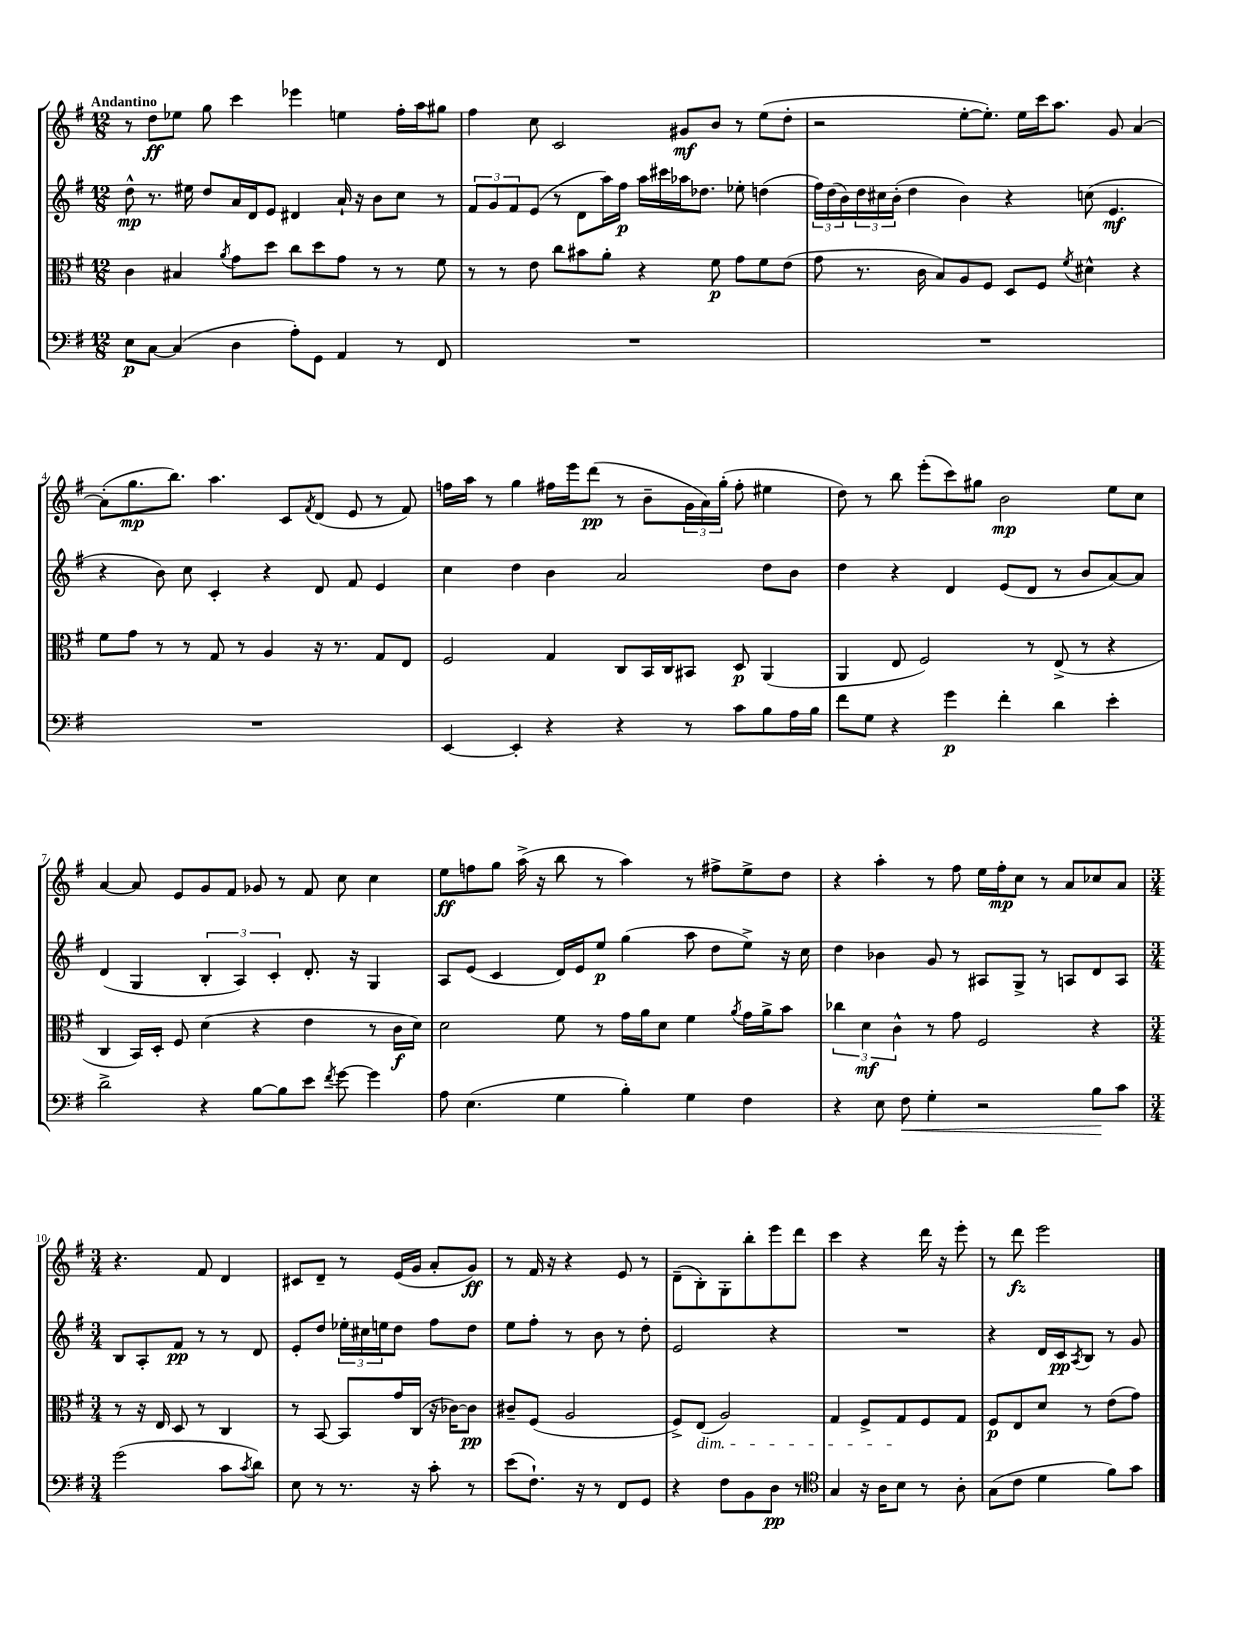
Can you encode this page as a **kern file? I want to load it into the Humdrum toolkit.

**kern	**kern	**kern	**kern
*staff4	*staff3	*staff2	*staff1
*clefF4	*clefC3	*clefG2	*clefG2
*k[f#]	*k[f#]	*k[f#]	*k[f#]
*M12/8	*M12/8	*M12/8	*M12/8
8E	4c	8dd^^	8r
[8C	.	8.r	8dd
(4C]	4B#	.	8ee-
.	.	16ee#	.
.	.	8dd	8gg
.	8qa	.	.
4D	8g	16a	4ccc
.	.	16d	.
.	8dd	8e	.
8A')	8cc	4d#	4eee-
8GG	8dd	.	.
4AA	8g	16a`	4ee
.	.	16r	.
.	8r	8b	.
8r	8r	8cc	16ff#'
.	.	.	16aa
8FF#	8f#	8r	8gg#
=	=	=	=
1.r	8r	12f#	4ff#
.	.	12g	.
.	8r	.	.
.	.	12f#	.
.	8e	(8e	8cc
.	8cc	8r	2c
.	8b#	8d	.
.	8a'	16aa)	.
.	.	16ff#	.
.	4r	16aa	.
.	.	16ccc#	.
.	.	16aa-	8g#
.	.	8.dd-	.
.	8f#	.	8b
.	8g	8ee-'	8r
.	8f#	(4dd	(8ee
.	(8e	.	8dd'
=	=	=	=
1.r	8g	24ff#)	2r
.	.	(24dd	.
.	.	24b)	.
.	8.r	24dd	.
.	.	24cc#	.
.	.	(24b'	.
.	.	4dd	.
.	16c	.	.
.	8B)	.	.
.	8A	4b)	[8ee'
.	8F#	.	8.ee'])
.	8D	4r	.
.	.	.	16ee
.	8F#	.	16ccc
.	.	.	8.aa
.	8qf#	.	.
.	4d#^^	(8cc	.
.	.	4.e	8g
.	4r	.	[4a
=	=	=	=
1.r	8f#	4r	(8a']
.	8g	.	8.gg
.	8r	8b)	.
.	.	.	8.bb)
.	8r	8cc	.
.	8G	4c'	4.aa
.	8r	.	.
.	4A	4r	.
.	.	.	8c
.	.	.	8qf#
.	16r	8d	(8d
.	8.r	.	.
.	.	8f#	8e
.	8G	4e	8r
.	8E	.	8f#)
=	=	=	=
[4EE	2F#	4cc	16ff
.	.	.	16aa
.	.	.	8r
4EE']	.	4dd	4gg
4r	4G	4b	16ff#
.	.	.	16eee
.	.	.	(8ddd
4r	8C	2a	8r
.	16BB	.	8b~
.	16C	.	.
8r	8BB#	.	24g
.	.	.	24a)
.	.	.	(24gg'
8c	8D	.	8ff#'
8B	(4AA	8dd	4ee#
16A	.	8b	.
16B	.	.	.
=	=	=	=
8f#	4AA	4dd	8dd)
8G	.	.	8r
4r	8E	4r	8bb
.	2F#)	.	(8eee'
4g	.	4d	8ccc)
.	.	.	8gg#
4f#'	.	(8e	2b
.	8r	8d	.
4d	(8E^	8r	.
.	8r	8b	.
4e'	4r	[8a)	8ee
.	.	8a]	8cc
=	=	=	=
2d^	4C	(4d	[4a
.	16BB)	4G	8a]
.	16D'	.	.
.	8F#	.	8e
4r	(4d	6B'	8g
.	.	.	8f#
.	.	6A)	.
[8B	4r	.	8g-
.	.	6c'	.
8B]	.	.	8r
8e	4e	8.d'	8f#
8qf#	.	.	.
[8g	.	.	8cc
.	.	16r	.
4g]	8r	4G	4cc
.	16c	.	.
.	16d)	.	.
=	=	=	=
8A	2d	8A	8ee
(4.E	.	(8e	8ff
.	.	4c	8gg
.	.	.	(16aa^
.	.	.	16r
4G	8f#	16d)	8bb
.	.	16e	.
.	8r	8ee	8r
4B')	16g	(4gg	4aa)
.	16a	.	.
.	8d	.	.
4G	4f#	8aa	8r
.	.	8dd	8ff#^
.	8qa	.	.
4F#	16g	8ee^)	8ee^
.	16a^	.	.
.	8b	16r	8dd
.	.	16cc	.
=	=	=	=
4r	6cc-	4dd	4r
.	6d	.	.
8E	.	4b-	4aa'
.	6c^^	.	.
8F#	.	.	.
4G'	8r	8g	8r
.	8g	8r	8ff#
2r	2F#	8A#	16ee
.	.	.	16ff#'
.	.	8G^	8cc
.	.	8r	8r
.	.	8A	8a
8B	4r	8d	8cc-
8c	.	8A	8a
=	=	=	=
*M3/4	*M3/4	*M3/4	*M3/4
(2g	8r	8B	4.r
.	16r	8A'	.
.	16E	.	.
.	8D	8f#	.
.	8r	8r	8f#
8c	4C	8r	4d
8qc	.	.	.
8d)	.	8d	.
=	=	=	=
8E	8r	8e'	8c#
8r	[8BB	8dd	8d~
8.r	8BB]	24ee-'	8r
.	.	24cc#	.
.	.	24ee	.
.	16g	8dd	(16e
16r	(16C	.	16g
8c'	16r	8ff#	8a'
.	[16c-)	.	.
8r	8c-]	8dd	8g)
=	=	=	=
(8e	8c#~	8ee	8r
8.F#`)	(8F#	8ff#'	16f#
.	.	.	16r
.	2A	8r	4r
16r	.	.	.
8r	.	8b	.
8FF#	.	8r	8e
8GG	.	8dd'	8r
=	=	=	=
4r	8F#^)	2e	(8d~
.	(8E	.	8B')
8F#	2A)	.	8G'
8BB	.	.	8bb'
8D	.	4r	8eee
8r	.	.	8ddd
=	=	=	=
*clefC4	*	*	*
4G	4G	2.r	4ccc
16r	8F#^	.	4r
16A	.	.	.
8B	8G	.	.
8r	8F#	.	16ddd
.	.	.	16r
8A'	8G	.	8eee'
=	=	=	=
(8G	8F#	4r	8r
8c	8E	.	8ddd
4d	8d	16d	2eee
.	.	16c	.
.	.	8qA	.
.	8r	8B	.
8f#)	(8e	8r	.
8g	8g)	8g	.
==	==	==	==
*-	*-	*-	*-
